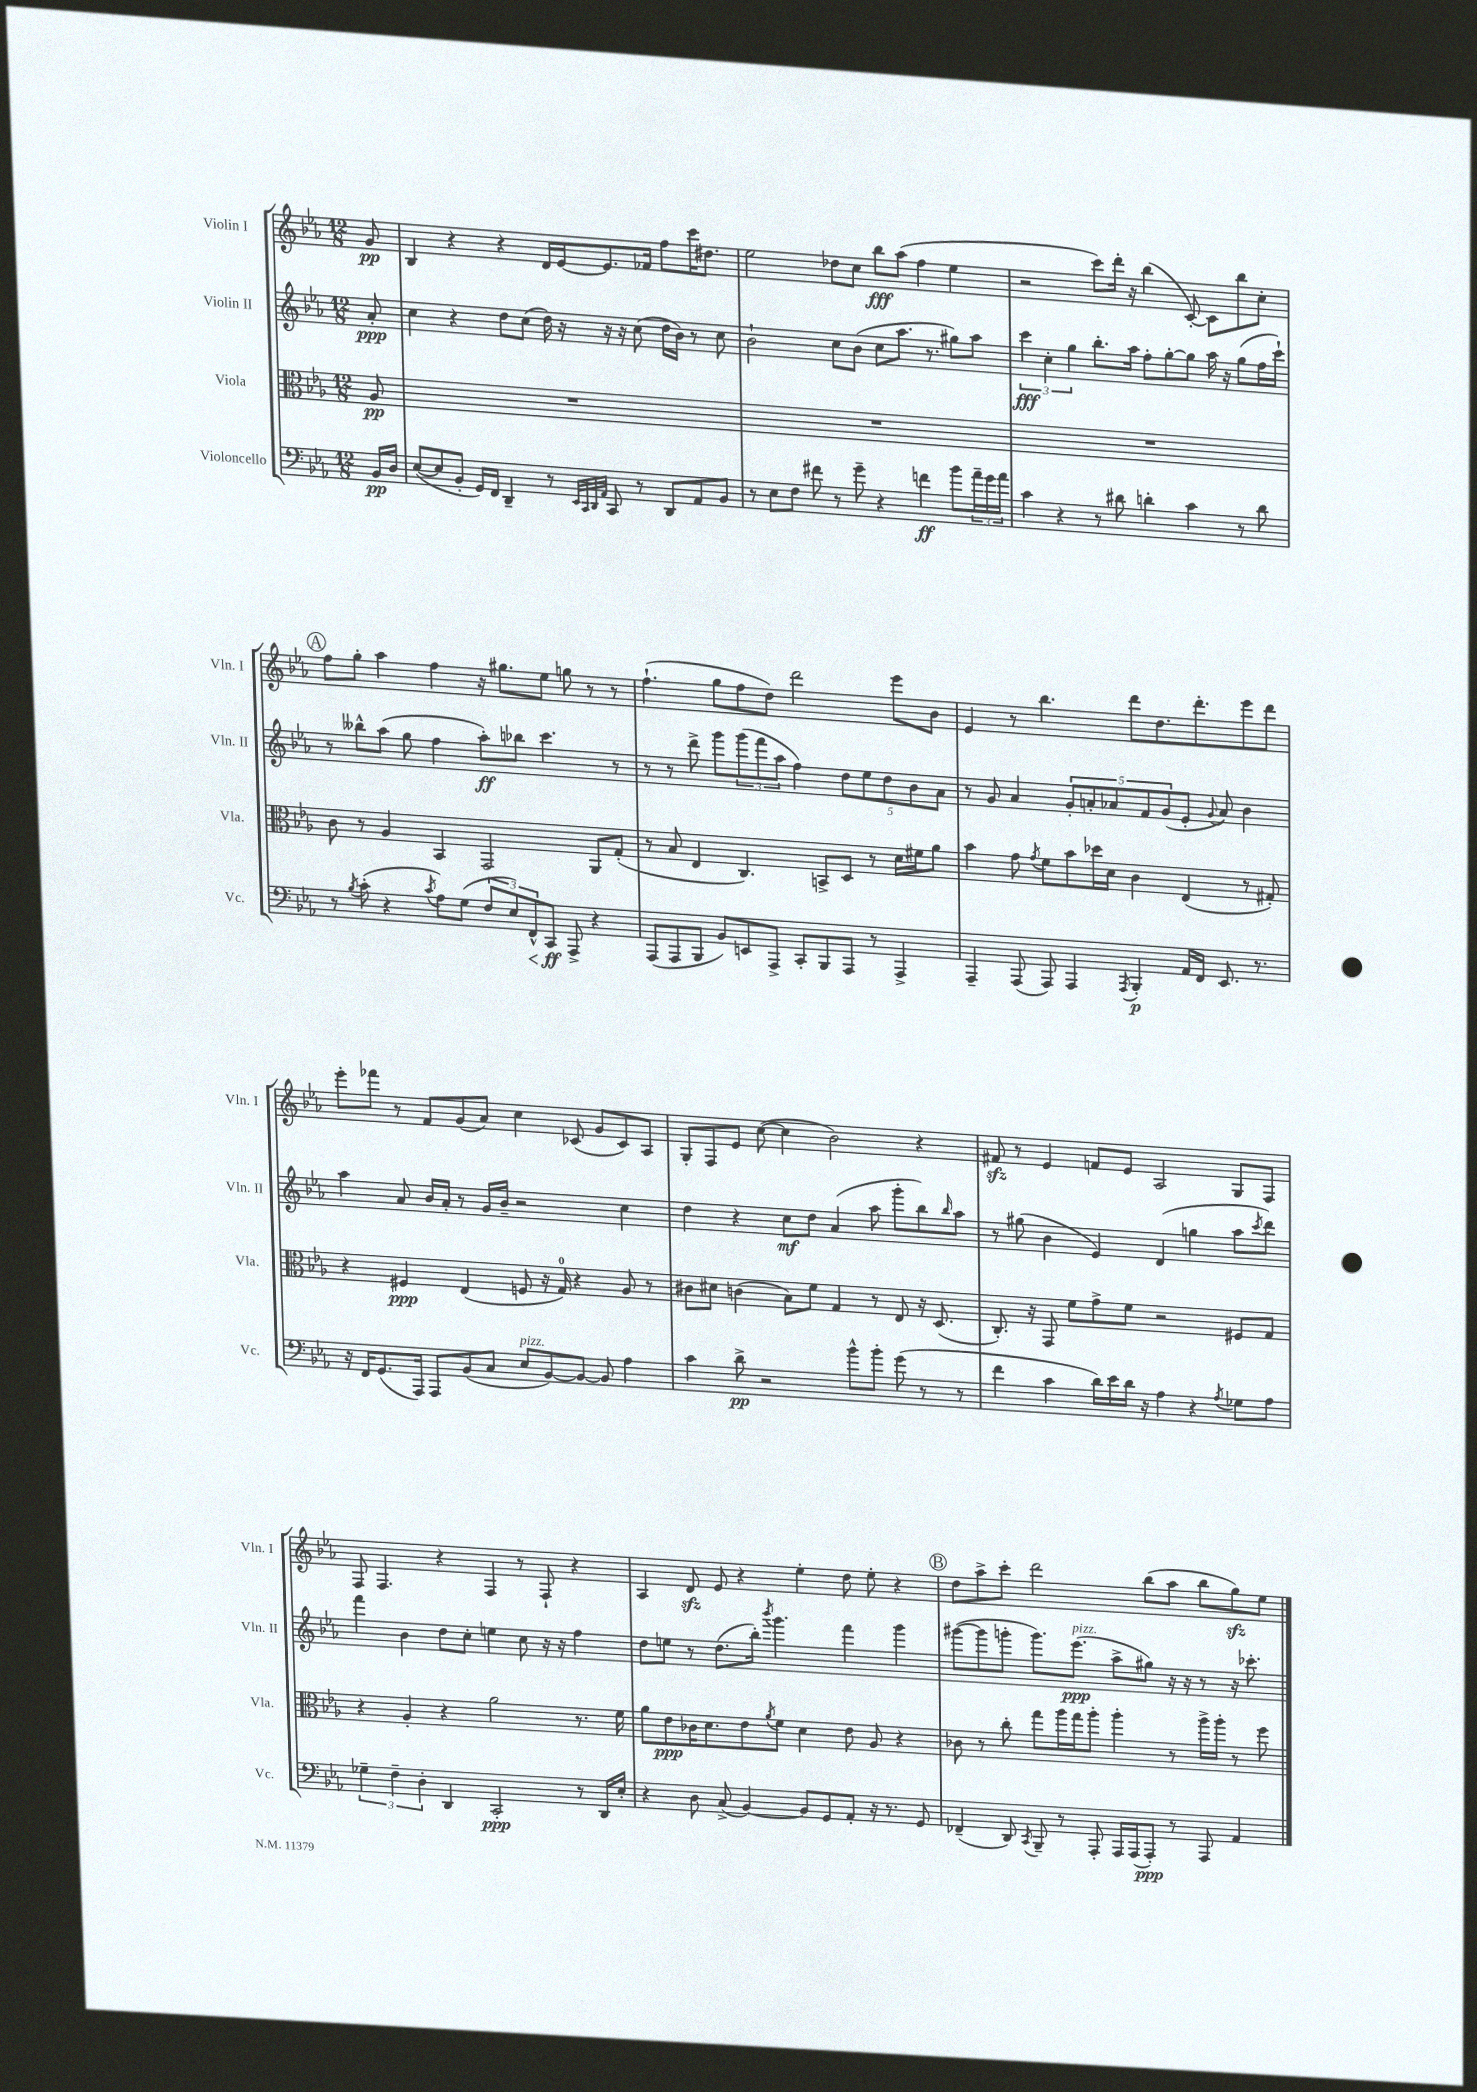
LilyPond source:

<<
\new StaffGroup <<
\new Staff = "s0" \with { instrumentName = "Violin I" shortInstrumentName = "Vln. I" } {
    \clef treble \key ees \major \numericTimeSignature \time 12/8 \partial 8
    g'8\pp |
    bes4 r4 r4 d'16 ees'16~ ees'8. fes'16 f''8 c'''16 dis''8. |
    ees''2 des''8 c''8 bes''8\fff aes''8( f''4 ees''4 |
    r2 c'''8) d'''16-. r16 bes''4( c'8~-.) c'8 bes''8 c''8-. |
    \mark \markup { \circle "A" } f''8 g''8-. aes''4 f''4 r16 gis''8. ees''8 g''8 r8 r8 |
    f''4.-!( g''8 f''8 d''8) d'''2 ees'''8 bes'8 |
    ees'4 r8 bes''4. d'''8 d''8. d'''8.-. ees'''8 d'''8 |
    ees'''8-. fes'''8 r8 f'8 g'8( aes'8) c''4 ces'8( g'8 ces'8) aes8 |
    g8-. f8 ees'8 c''8~( c''4 bes'2) r4 |
    fis'8\sfz r8 ees'4 f'8 ees'8 aes2 g8 f8 |
    f8 f4. r4 f4 r8 f8-! r4 |
    aes4 d'8\sfz ees'8 r4 ees''4-. d''8 ees''8-. r4 |
    \mark \markup { \circle "B" } d''8 aes''8-> c'''8-. d'''2 bes''8( aes''8 bes''8 g''8\sfz) ees''8 \bar "|." |
}
\new Staff = "s1" \with { instrumentName = "Violin II" shortInstrumentName = "Vln. II" } {
    \clef treble \key ees \major \numericTimeSignature \time 12/8 \partial 8
    aes'8-.\ppp |
    c''4 r4 d''8 c''8( d''16) r16 r16 r16 c''8( d''16 bes'16) r8 c''8 |
    bes'2-! c''8 bes'8( c''8 aes''8. r8. gis''8) aes''8 |
    \tuplet 3/2 { c'''4\fff c''4-. g''4 } bes''8.-. aes''16 f''8-. g''8~-. g''8 aes''16 r16 g''8( f''16 c'''16-!) |
    \mark \markup { \circle "A" } r8 beses''8-^ aes''8( g''8 f''4 aes''8-.\ff) bes''8 c'''4. r8 |
    r8 r8 d'''8-> g'''8 \tuplet 3/2 { g'''8( f'''8 aes''8 } f''4) \tuplet 5/4 { d''8 ees''8 d''8 bes'8 aes'8 } |
    r8 g'8 aes'4 \tuplet 5/4 { g'8-. a'8-. aes'8 f'8 g'8( } ees'8-. \appoggiatura { g'8 } aes'8) bes'4 |
    aes''4 aes'8 bes'16 aes'16-. r8 g'16 bes'16-- r2 c''4 |
    d''4 r4 c''8\mf d''8 aes'4( aes''8 g'''8-. bes''8) \grace { bes''16 } aes''8 |
    r8 gis''8( bes'4 ees'4) d'4( g''4 aes''8 \acciaccatura { c'''8 } d'''8) |
    f'''4 bes'4 d''8 c''8-. e''4 c''8 r16 r16 f''4 |
    d''8 e''8 r8 d''8.( bes''16-.) \acciaccatura { bes'''8 } g'''4. f'''4 g'''4 |
    \mark \markup { \circle "B" } gis'''8~( gis'''8 g'''8-. g'''8.) ees'''8.\ppp^\markup { \italic "pizz." }( aes''8-> gis''8) r16 r16 r8 r16 ces'''8.-. \bar "|." |
}
\new Staff = "s2" \with { instrumentName = "Viola" shortInstrumentName = "Vla." } {
    \clef alto \key ees \major \numericTimeSignature \time 12/8 \partial 8
    aes8\pp |
    R1. |
    R1. |
    R1. |
    \mark \markup { \circle "A" } c'8 r8 aes4 bes,4 g,2 aes,8 g8-.( |
    r8 bes8 ees4 c4.) b,8-> d8 r8 d'16 fis'16 aes'8 |
    bes'4 g'8 \acciaccatura { g'8 } f'8 bes'8 des''16 d'16 c'4 ees4( r8 gis8-.) |
    r4 fis4\ppp ees4( f8 r16 g16-0) r4 aes8 r8 |
    cis'8 dis'8 c'4( bes8) f'8 g4 r8 ees8 r16 d8.( |
    c8.-.) r16 g,8 f'8 g'8-> f'8 r2 fis8 g8 |
    r4 aes4-. r4 aes'2 r8. f'16 |
    aes'8 ees'8\ppp ces'16 d'8. ees'8 \acciaccatura { aes'8 } f'8 d'4 ees'8 aes8 r4 |
    \mark \markup { \circle "B" } ces'8 r8 c''8-. g''8 aes''16 g''16 aes''8-. aes''4-. r8 aes''16-> aes''16-. r8 f''8 \bar "|." |
}
\new Staff = "s3" \with { instrumentName = "Violoncello" shortInstrumentName = "Vc." } {
    \clef bass \key ees \major \numericTimeSignature \time 12/8 \partial 8
    bes,16\pp d16 |
    ees8~( ees8 bes,8-. g,16) f,16 d,4-- r8 \grace { ees,32 c,32 d,32 aes,32 } c,8 r8 d,8 aes,8 bes,8 |
    r8 ees8 f8 fis'8 r8 g'8-- r4 f'4\ff bes'8 \tuplet 3/2 { aes'16-- g'16 aes'16 } |
    c'4 r4 r8 dis'8 d'4-. c'4 r8 d'8 |
    \mark \markup { \circle "A" } r8 \acciaccatura { bes8 } c'8-.( r4 \acciaccatura { c'8 } aes8) g8( \tuplet 3/2 { f8 ees8) f,8-^\< } c,8\ff\! aes,,8-> r4 |
    aes,,8( aes,,8 bes,,8 bes,8) e,8 aes,,8-> c,8-. bes,,8 aes,,8 r8 aes,,4-> |
    aes,,4-- aes,,8( aes,,8) aes,,4 \acciaccatura { aes,,8 } bes,,4-.\p aes,16 f,16 ees,8. r8. |
    r16 f,16 g,8.( aes,,16) aes,,8 bes,8( c8 ees8^\markup { \italic "pizz." } bes,8~) bes,8~ bes,8 aes4 |
    c'4 d'8->\pp r2 bes'8-^ bes'8-. g'8( r8 r8 |
    f'4 c'4 d'16) ees'16 d'16 r16 aes4 r4 \acciaccatura { aes8 } ges8 aes8 |
    \tuplet 3/2 { ges4-- f4-- d4-. } d,4 c,2-.\ppp r8 d,16 ees16-. |
    r4 d8 c8->( bes,4~) bes,8 g,8 aes,8-. r16 r8. g,8 |
    \mark \markup { \circle "B" } fes,4--( d,8) \acciaccatura { c,8 } bes,,8-- r8 aes,,8-. aes,,16 aes,,16( aes,,8-.\ppp) r8 aes,,8 aes,4 \bar "|." |
}
>>
>>
\layout { \context { \Score \remove "Bar_number_engraver" } }
